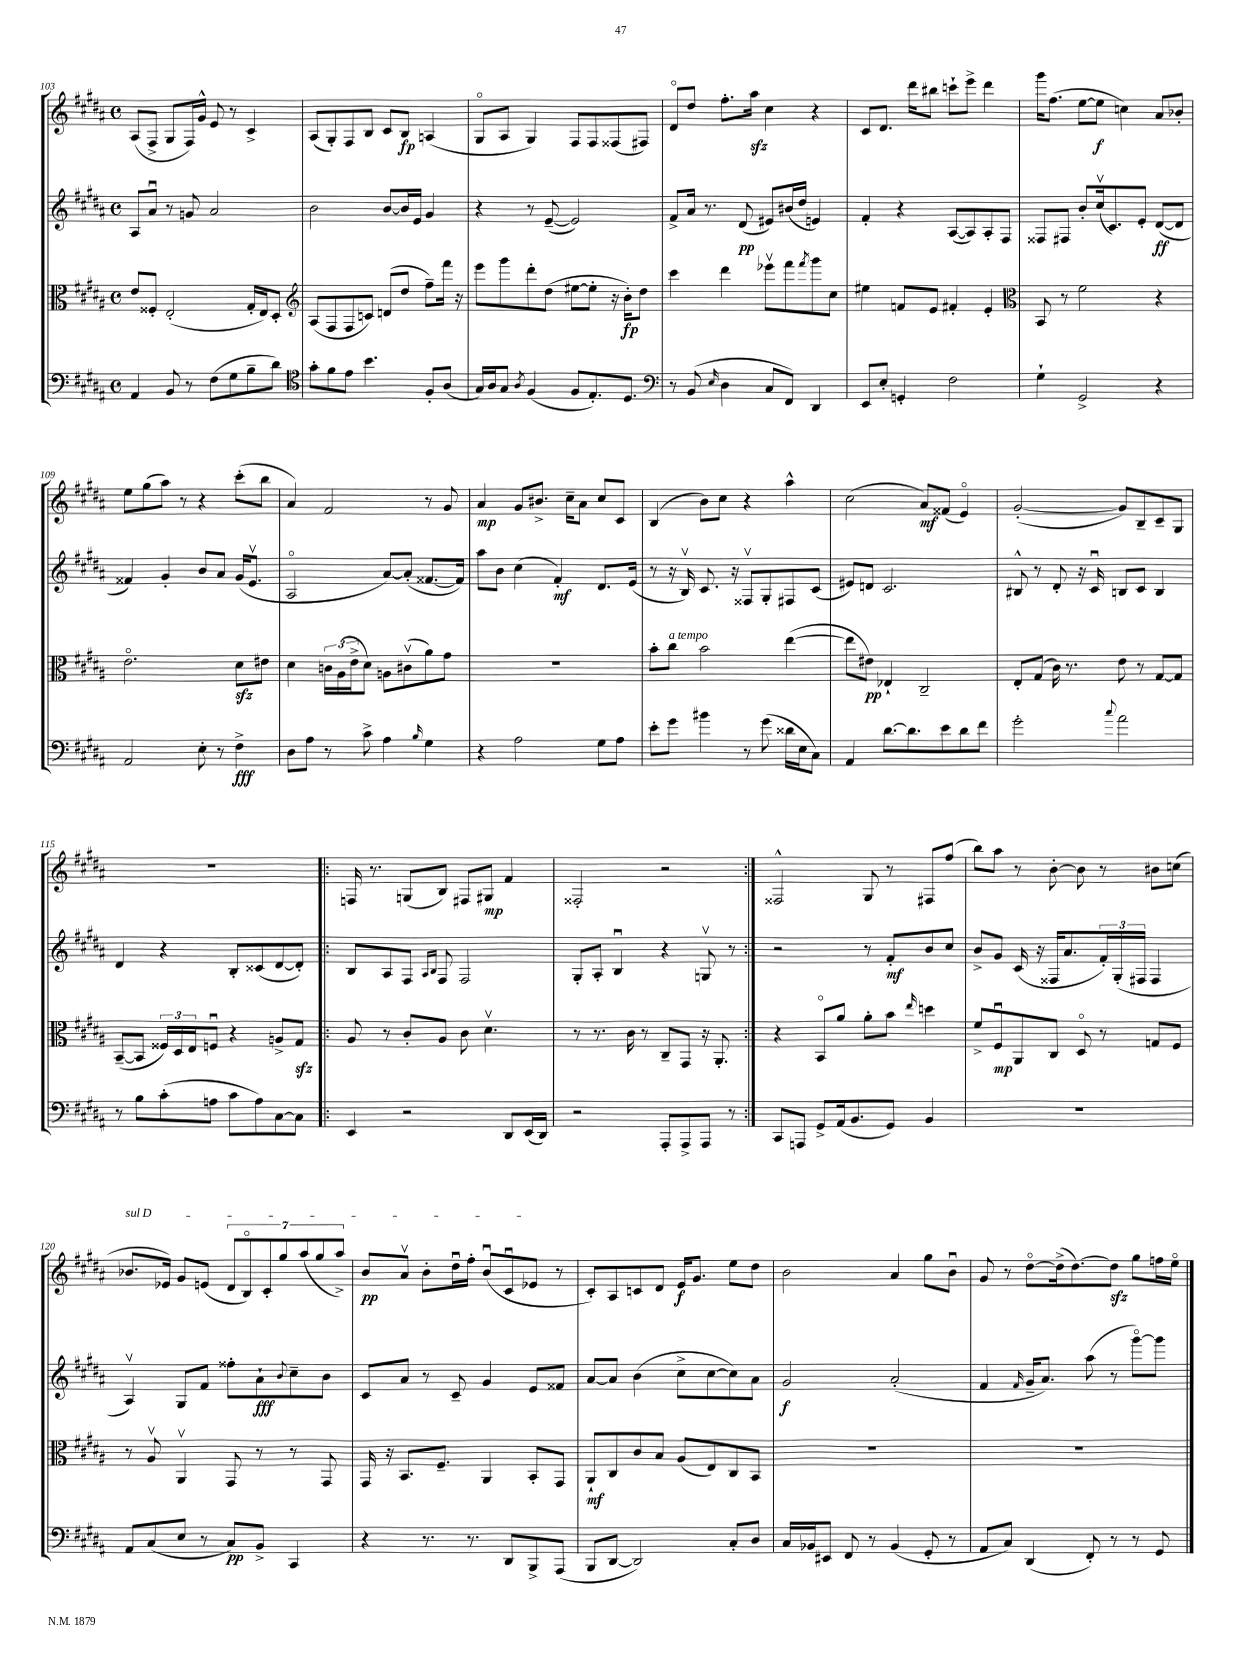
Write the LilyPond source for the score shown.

<<
\new StaffGroup <<
\new Staff = "s0" {
    \clef treble \key b \major \defaultTimeSignature \time 4/4
    ais8( fis8-> gis8 fis16) gis'16-^ e'8 r8 cis'4-> |
    ais8( gis8-.) fis8 b8 cis'8 b8\fp a4( |
    gis8\flageolet ais8 gis4) fis8 fis8 fisis8( fis8) |
    dis'8\flageolet dis''8 fis''8.-. ais''16\sfz cis''4 r4 |
    cis'8 dis'8. dis'''16 bis''8 c'''8-! e'''8-> dis'''4 |
    gis'''16 fis''8.( e''8~ e''8\f c''4) ais'8 bes'8-. |
    e''8 gis''8( ais''8) r8 r4 cis'''8-.( b''8 |
    ais'4) fis'2 r8 gis'8 |
    ais'4\mp gis'8 bis'8.-> cis''16-- ais'8 cis''8 cis'8 |
    b4( b'8) cis''8 r4 ais''4-^ |
    cis''2( ais'8\mf) fisis'8( e'4\flageolet) |
    gis'2~-.( gis'8) b8-- cis'8-- gis8 |
    R1 |
    \repeat volta 2 { f16 r8. g8( b8) fis8 gis8\mp fis'4 |
    fisis2-. r2 | }
    fisis2-^ gis8 r8 fis8 fis''8( |
    b''8) ais''8 r8 b'8~-. b'8 r8 bis'8 c''8( |
    \once \override TextSpanner.bound-details.left.text = \markup { \italic "sul D" } bes'8.\startTextSpan ees'16) gis'8 e'8( \tuplet 7/4 { dis'8 b8\flageolet) cis'8-. gis''8 ais''8( gis''8 ais''8->) } |
    b'8\pp ais'8\upbow b'8-. dis''16\downbow fis''16-. b'8\downbow( cis'8\downbow ees'8\stopTextSpan r8 |
    cis'8-.) ais8 c'8 dis'8 e'16\f gis'8. e''8 dis''8 |
    b'2 ais'4 gis''8 b'8\downbow |
    gis'8 r8 dis''8~\flageolet dis''16->( dis''8.~) dis''8\sfz gis''8 f''16 e''16\flageolet \bar "|." |
}
\new Staff = "s1" {
    \clef treble \key b \major \defaultTimeSignature \time 4/4
    ais8 ais'8\downbow r8 g'8 ais'2 |
    b'2 b'8~ b'16 e'16 gis'4 |
    r4 r8 e'8~--( e'2) |
    fis'8-> ais'16 r8. dis'8\pp( eis'8) bis'16( dis''16 e'4) |
    fis'4-. r4 ais8~( ais8) ais8-. fis8 |
    fisis8 fis8 b'8-. cis''16\upbow( cis'8.) e'8-. dis'8~\ff( dis'8 |
    fisis'4) gis'4-. b'8 ais'8 gis'16( e'8.\upbow |
    ais2\flageolet ais'8~) ais'8-.( fisis'8.~ fisis'16) |
    ais''8 b'8 cis''4( fis'4-.\mf) dis'8. e'16( |
    r8 r16 b16\upbow) cis'8. r16 fisis8\upbow gis8-. fis8 cis'8( |
    eis'8) d'8 cis'2. |
    bis8-^ r8 dis'8-. r16 cis'16\downbow b8 cis'8 b4 |
    dis'4 r4 b8-. cisis'8( dis'8~ dis'8-.) |
    \repeat volta 2 { b8 ais8 fis8 \grace { ais16 b16 } fis8 fis2 |
    gis8-. ais8-. b4\downbow r4 g8\upbow r8 | }
    r2 r8 fis'8-.\mf b'8 cis''8 |
    b'8-> gis'8 cis'16( r16 fisis16 ais'8. \tuplet 3/2 { fis'16-.) gis16-.( fis16 } fis4 |
    ais4\upbow) gis8 fis'8 fisis''8-. ais'8-!\fff \appoggiatura { b'8 } cis''8-- b'8 |
    cis'8 ais'8 r8 cis'8-- gis'4 e'8 fisis'8 |
    ais'8~ ais'8 b'4( cis''8-> cis''8~ cis''8) ais'8 |
    gis'2\f ais'2-.( |
    fis'4 \grace { fis'16 } gis'16-- ais'8.) ais''8( r8 gis'''8~\flageolet) gis'''8 \bar "|." |
}
\new Staff = "s2" {
    \clef alto \key b \major \defaultTimeSignature \time 4/4
    e'8 fisis8-. e2-.( gis16-. e16) dis8-. |
    \clef treble ais8( fis8 fis8 c'8) d'8( dis''8 fis''8--) fis'''16 r16 |
    e'''8 gis'''8 dis'''8-. dis''8( eis''8~ eis''8-. r16 b'16-.\fp) dis''8 |
    cis'''4 dis'''4 ees'''8\upbow fis'''8 \acciaccatura { fis'''8 } gis'''8 cis''8 |
    eis''4 f'8 e'8 fis'4-. e'4-. |
    \clef alto b,8 r8 fis'2 r4 |
    e'2.\flageolet dis'8\sfz eis'8 |
    dis'4 \tuplet 3/2 { c'16 ais16( e'16-> } dis'8) a8 cis'8\upbow( ais'8) gis'8 |
    R1 |
    b'8-. cis''8^\markup { \italic "a tempo" } b'2 e''4~( |
    e''8 eis'8\pp) ees4-! cis2-- |
    e8-. gis8( cis'16) r8. e'8 r8 gis8~ gis8 |
    b,8~--( b,8 \tuplet 3/2 { fisis16) dis16 e16 } f8\downbow r4 a8-> gis8\sfz |
    \repeat volta 2 { ais8 r8 cis'8-. ais8 cis'8 dis'4.\upbow |
    r8 r8. cis'16 r8 cis8-- gis,8 r16 ais,8.-. | }
    r4 b,8\flageolet ais'8 ais'8-. b'8 \grace { e''16 } d''4 |
    fis'8-> fis8\downbow\mp ais,8 cis8 dis8\flageolet r8 g8 fis8 |
    r8 ais8\upbow ais,4\upbow gis,8 r8 r8 gis,8 |
    gis,16 r16 b,8. fis8.-- ais,4 b,8-. gis,8 |
    ais,8-!\mf cis8 cis'8 b8 ais8( e8) cis8 b,8 |
    R1 |
    R1 \bar "|." |
}
\new Staff = "s3" {
    \clef bass \key b \major \defaultTimeSignature \time 4/4
    ais,4 b,8 r8 fis8( gis8 b8-- dis'8) |
    \clef tenor gis'8-. fis'8 e'8 b'4. fis8-. ais8( |
    gis16) ais16 gis8 \acciaccatura { ais8 } fis4( fis8 e8.-.) dis8. |
    \clef bass r8 b,8( \grace { e16 } dis4 cis8 fis,8) dis,4 |
    e,8 e8-. g,4-. fis2 |
    gis4-! gis,2-> r4 |
    ais,2 e8-. r8 fis4->\fff |
    dis8 ais8 r8 cis'8-> ais4 \grace { b16 } gis4 |
    r4 ais2 gis8 ais8 |
    e'8-. gis'8 bis'4 r8 gis'8( disis'16 e16 cis8) |
    ais,4 dis'8.~ dis'8. e'8 dis'8 fis'8 |
    gis'2-. \appoggiatura { cis''8 } ais'2 |
    r8 b8 cis'8-.( a8 cis'8 a8) cis8~ cis8 |
    \repeat volta 2 { e,4 r2 dis,8 e,16( dis,16) |
    r2 ais,,8-. ais,,8-> ais,,8 r8 | }
    cis,8 a,,8 gis,8-> ais,16( b,8. gis,8) b,4 |
    R1 |
    ais,8 cis8( e8 r8 cis8\pp) b,8-> cis,4 |
    r4 r8. r8. dis,8 b,,8-> ais,,8( |
    b,,8 dis,8~ dis,2) cis8-. dis8 |
    cis16 bes,16 eis,8 fis,8 r8 bes,4( gis,8-. r8 |
    ais,8 cis8) dis,4( fis,8-.) r8 r8 gis,8 \bar "|." |
}
>>
>>
\layout { \context { \Score currentBarNumber = #103 } }
